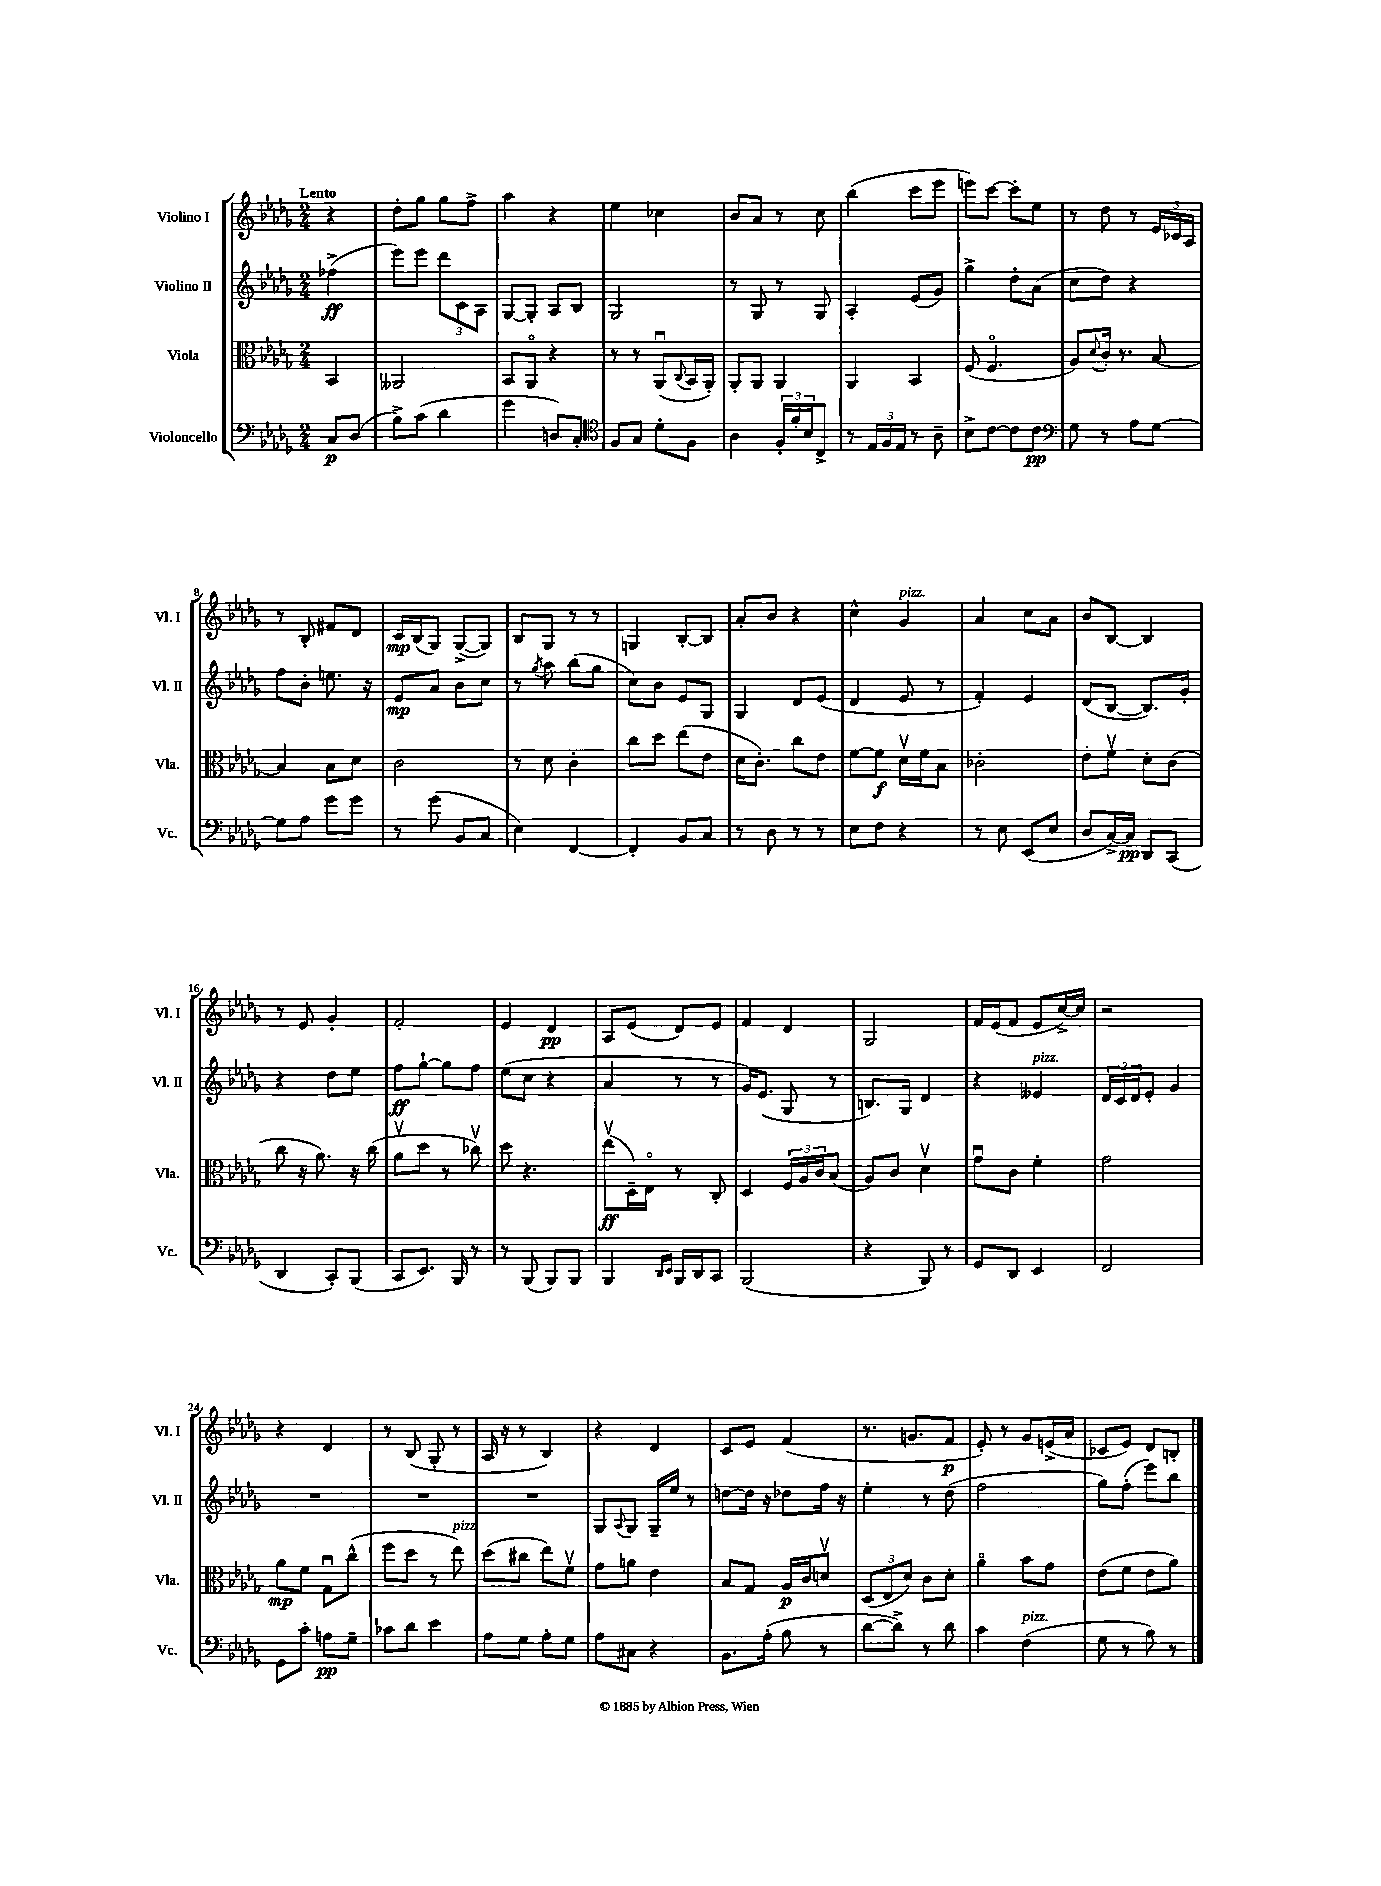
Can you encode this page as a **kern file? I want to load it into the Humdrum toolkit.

**kern	**kern	**kern	**kern
*staff4	*staff3	*staff2	*staff1
*clefF4	*clefC3	*clefG2	*clefG2
*k[b-e-a-d-g-]	*k[b-e-a-d-g-]	*k[b-e-a-d-g-]	*k[b-e-a-d-g-]
*M2/4	*M2/4	*M2/4	*M2/4
8C	4BB-	(4ff-^	4r
(8D-	.	.	.
=	=	=	=
8B-^)	2AA--	8eee-)	8dd-'
(8c	.	8eee-	8gg-
4d-	.	12ddd-	8gg-
.	.	12c	.
.	.	.	8ff^
.	.	12A-	.
=	=	=	=
4g-	8BB-	[8G-	4aa-
.	8AA-o	8G-']	.
8D)	4r	8A-	4r
8C'	.	8B-	.
=	=	=	=
*clefC4	*	*	*
8F	8r	2G-	4ee-
8G-	8r	.	.
8d-'	(8AA-u	.	4cc-
.	8qqC	.	.
8F	16BB-	.	.
.	16AA-')	.	.
=	=	=	=
4A-	8AA-'	8r	8b-
.	8AA-	8G-	8a-
24F'	4AA-	8r	8r
24f'	.	.	.
24B-	.	.	.
8C^	.	8G-	8cc
=	=	=	=
8r	4AA-	4A-'	(4bb-
24E-	.	.	.
24F	.	.	.
24E-	.	.	.
8r	4BB-	(8e-	8ccc
8A-~	.	8g-)	8eee-
=	=	=	=
8B-^	(8F	4gg-^	8eee)
[8c	4.Fo	.	[8ccc
8c]	.	8dd-'	8ccc']
8c	.	(8a-	8ee-
=	=	=	=
*clefF4	*	*	*
8G-	8A-)	8cc	8r
.	8qqd-	.	.
8r	16c'	8dd-)	8dd-
.	8.r	.	.
8A-	.	4r	8r
[8G-	[8B-	.	24e-
.	.	.	24c-
.	.	.	24A-
=	=	=	=
8G-]	4B-]	8ff	8r
8A-	.	8b-'	8B-'
8g-	8B-	8.ee	8f#
8g-	8d-	.	8d-
.	.	16r	.
=	=	=	=
8r	2c	8e-	16c
.	.	.	(16B-
(8g-	.	8a-	8G-)
8BB-	.	8b-	([8G-^
8C	.	8cc	8G-])
=	=	=	=
4E-)	8r	8r	8B-
.	.	8qgg-	.
.	8d-	8aa-	8G-
[4FF	4c'	(8bb-	8r
.	.	8gg-	8r
=	=	=	=
4FF']	8cc	8cc)	4G
.	8dd-	8b-	.
8BB-	(8ee-	8e-	[8B-'
8C	8e-	8G-	8B-]
=	=	=	=
8r	16d-	4G-	8a-'
.	8.c')	.	.
8D-	.	.	8b-
8r	8cc	8d-	4r
8r	8e-	(8e-	.
=	=	=	=
8E-	[8f	4d-	4cc^^
8F	8f]	.	.
4r	16d-v	8e-	4g-
.	16f	.	.
.	8B-	8r	.
=	=	=	=
8r	2c-'	4f')	4a-
8E-	.	.	.
(8EE-	.	4e-	8cc
8E-	.	.	8a-
=	=	=	=
8D-	8e-'	(8d-	8b-
[16C^)	8fv	[8B-	[8B-
16C]	.	.	.
8DD-	8d-'	8.B-])	4B-]
(8CC	(8c	.	.
.	.	16g-'	.
=	=	=	=
4DD-	8cc	4r	8r
.	16r	.	8e-
.	8.a-)	.	.
8CC')	.	8dd-	4g-'
(8BBB-	16r	8ee-	.
.	(16cc	.	.
=	=	=	=
8CC	8a-v	8ff	2f'
8.EE-)	8dd-	[8gg-`	.
.	8r	8gg-]	.
16BBB-	.	.	.
8r	8cc-v)	8ff	.
=	=	=	=
8r	8dd-	(8ee-	4e-
(8BBB-	4.r	8cc	.
8BBB-)	.	4r	4d-
8BBB-	.	.	.
=	=	=	=
4BBB-	(8ee-v	4a-	8A-
.	16D-~)	.	(8e-
.	16E-o	.	.
16qqDD-	.	.	.
16qqEE-	.	.	.
16BBB-	8r	8r	8d-)
16DD-	.	.	.
8CC	8C'	8r	8e-
=	=	=	=
(2BBB-	4D-	16g-)	4f
.	.	(8.e-	.
.	24F	8G-	4d-
.	24A-	.	.
.	24c	.	.
.	(8B-	8r	.
=	=	=	=
4r	8A-)	8.B)	2G-
.	8c	.	.
.	.	16G-	.
8BBB-)	4d-v	4d-	.
8r	.	.	.
=	=	=	=
8GG-	8g-u	4r	16f
.	.	.	(16e-
8DD-	8c	.	8f
4EE-	4f'	4e--	8e-
.	.	.	[16cc^)
.	.	.	16cc]
=	=	=	=
2FF	2g-	24d-	2r
.	.	24c	.
.	.	24d-	.
.	.	8e-'	.
.	.	4g-	.
=	=	=	=
8GG-	8a-	2r	4r
8c'	8f	.	.
8A	8G-u	.	4d-
8G-~	(8cc^^	.	.
=	=	=	=
8c-	8ff	2r	8r
8d-	8dd-	.	(8B-
4e-	8r	.	8G-'
.	8ee-)	.	8r
=	=	=	=
8A-	(8dd-	2r	16A-
.	.	.	16r
8G-	8cc#	.	8r
8A-'	8ee-)	.	4B-)
8G-	8fv	.	.
=	=	=	=
8A-	8g-	8G-	4r
.	.	8qqA-	.
8C#	8a	8G-	.
4r	4e-	16G-~	4d-
.	.	16ee-	.
.	.	8r	.
=	=	=	=
8.BB-	8B-	[8dd	8c
.	8G-	16dd]	8e-
(16A-'	.	16r	.
8B-	16A-	8dd-	(4f
.	16c	.	.
8r	8dv	16ff	.
.	.	16r	.
=	=	=	=
[8d-	(12D-	4ee-'	8.r
.	12E-	.	.
8d-^])	.	.	.
.	12d-)	.	.
.	.	.	8.g
8r	8c	8r	.
8d-	8d-'	(8dd-	8f
=	=	=	=
4c	4a-o	2ff	8e-')
.	.	.	8r
(4F	8b-	.	8g-
.	8g-	.	(16e^
.	.	.	16a-
=	=	=	=
8G-	(8e-	8gg-)	8c-
8r	8f	(8ff'	8e-)
8B-)	8e-	8eee-)	8d-
8r	8a-)	8bb-	8B'
==	==	==	==
*-	*-	*-	*-
